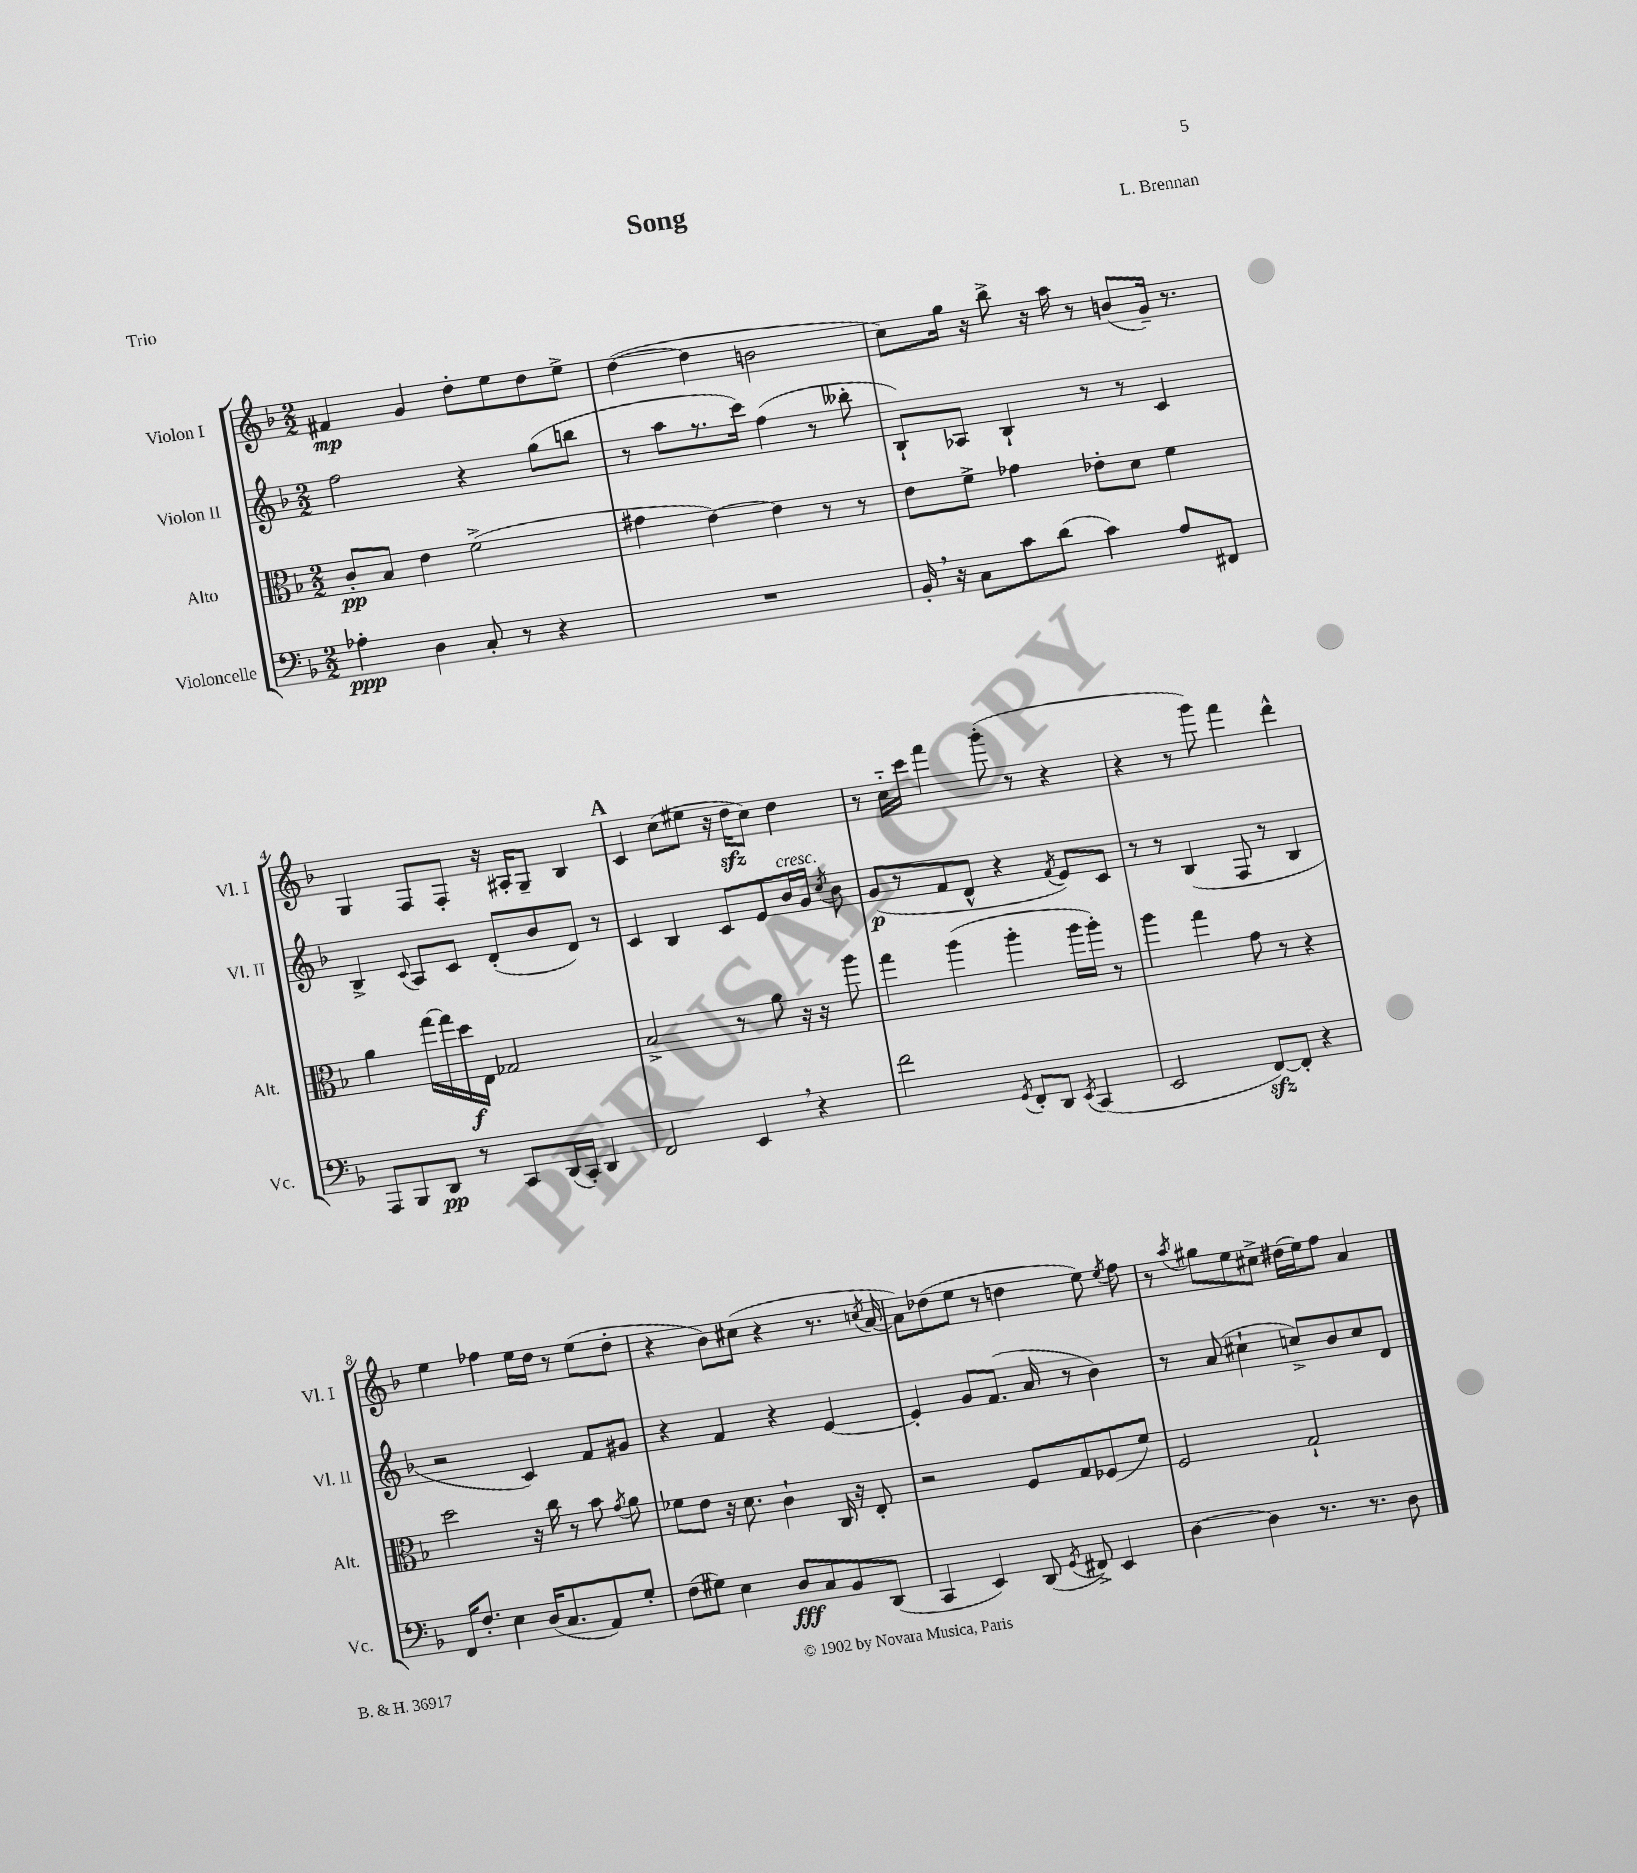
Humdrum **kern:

**kern	**kern	**kern	**kern
*staff4	*staff3	*staff2	*staff1
*clefF4	*clefC3	*clefG2	*clefG2
*k[b-]	*k[b-]	*k[b-]	*k[b-]
*M2/2	*M2/2	*M2/2	*M2/2
4A-'\	8c'/L	2ff\	4f#/
.	8B-/J	.	.
4D\	4e\	.	4g/
8C'/	(2f^\	4r	8dd'\L
8r	.	.	8ee\
4r	.	(8gg\L	8dd\
.	.	8bb\J	8ee^\J
=	=	=	=
1r	4g#\	8r	([4dd\
.	.	8aa\L	.
.	[4e\)	8.r	4dd\]
.	.	16ccc\Jk)	.
.	4e\]	(4ff\	2b\
.	8r	8r	.
.	8r	8bb--'\	.
=	=	=	=
16BB-'/	8e\L	8B-`/L)	8cc\L)
16r	.	.	.
8C\L	8f^\J	8A-/J	16gg\Jk
.	.	.	16r
8c\	4g-\	4B-`/	8bb-^\
(8d\J	.	.	16r
.	.	.	16aa\
4c\)	8e-'\L	8r	8r
.	8d\J	8r	(8b/L
8A/L	4f\	4c/	16g~/Jk)
.	.	.	8.r
8FF#/J	.	.	.
=	=	=	=
8AAA/L	4a\	4B-^/	4G/
8BBB-/	.	.	.
.	.	8qqc/	.
8DD/J	[16gg\LL	8A/L	8F/L
.	16gg\]	.	.
8r	16dd\	8c/J	8F'/J
.	16E\JJ	.	.
8CC/L	2G-/	(8d'/L	16r
.	.	.	16A#'/LK
(16DD/L	.	8b-/	8G~/J
16CC'/JJ)	.	.	.
4DD/	.	8d/J)	4B-/
.	.	8r	.
=	=	=	=
2FF/	2B-^/	4c/	4c/
.	.	4B-/	(8cc\L
.	.	.	8ee#\J
4EE/	8r	8c/L	16r
.	.	.	16dd\LK
.	8a\	8e/	8cc\J)
4r	16r	16b-/L	4dd\
.	16r	16g/JJ	.
.	.	8qcc/	.
.	8aa\	8b-\	.
=	=	=	=
2f\	4gg\	(8g/L	8r
.	.	8r	16cc'~\LL
.	.	.	16ccc\JJ
.	(4aa\	8f/	4fff\
.	.	8d^^/J	.
8qGG/	.	.	.
8FF'/L	4aa'\	4r	(8ggg'\
8DD/J	.	.	8r
8qEE/	.	8qf/	.
(4CC/	16aa\LL	8e/L)	4r
.	16aa'\JJ)	.	.
.	8r	8c/J	.
=	=	=	=
2EE/	4aa\	8r	4r
.	.	8r	.
.	4gg\	(4B-/	8r
.	.	.	8ggg\)
[8FF/L)	8g\	8F/	4fff\
8FF'/]J	8r	8r	.
4r	4r	4B-/	4ddd^^\
=	=	=	=
16FF/LK	2dd\	2r	4ee\
8.F'/J	.	.	.
4E\	.	.	4ff-\
(16D/LK	16r	4c/)	16ee\LL
8.C/	16cc\	.	16dd\JJ
.	8r	.	8r
8AA/)	8b-\	8f/L	(8ee\L
.	8qg/	.	.
8G'/J	8a\	8g#/J	8dd'\J
=	=	=	=
(8F\L	8f-\L	4r	4r
8G#\J)	8e\J	.	.
4E\	16r	4f/	8b-\L)
.	8.d\	.	.
.	.	.	(8cc#\J
8D/L	4c`\	4r	4r
8C/	.	.	.
8BB-/	16C/	[4e/	8.r
.	16r	.	.
(8DD/J	8E'/	.	.
.	.	.	8qcc/
.	.	.	[16a/
=	=	=	=
4CC/	2r	4e'/]	8a\]L)
.	.	.	(8dd-\
4EE/)	.	8g/L	8ee\J
.	.	(8.f/J	8r
(8DD/	8F/L	.	4dd\
.	.	16a/	.
8qGG/	.	.	.
8FF#^/)	8G/	8r	.
4EE/	(8F-/	4b-\)	8ee\)
.	.	.	8qee/
.	8f/J)	.	8ff\
=	=	=	=
[4D\	2F/	8r	8r
.	.	.	8qaa/
.	.	(8a/	8gg#\L
4D\]	.	4cc#`\	8ee\
.	.	.	8cc#^\J
8.r	2G`/	8cc^/L)	(16dd#\LL
.	.	.	16ee\J)
.	.	8b-/	8ff\J
8.r	.	.	.
.	.	8cc/	4a/
8D\	.	8d/J	.
==	==	==	==
*-	*-	*-	*-
